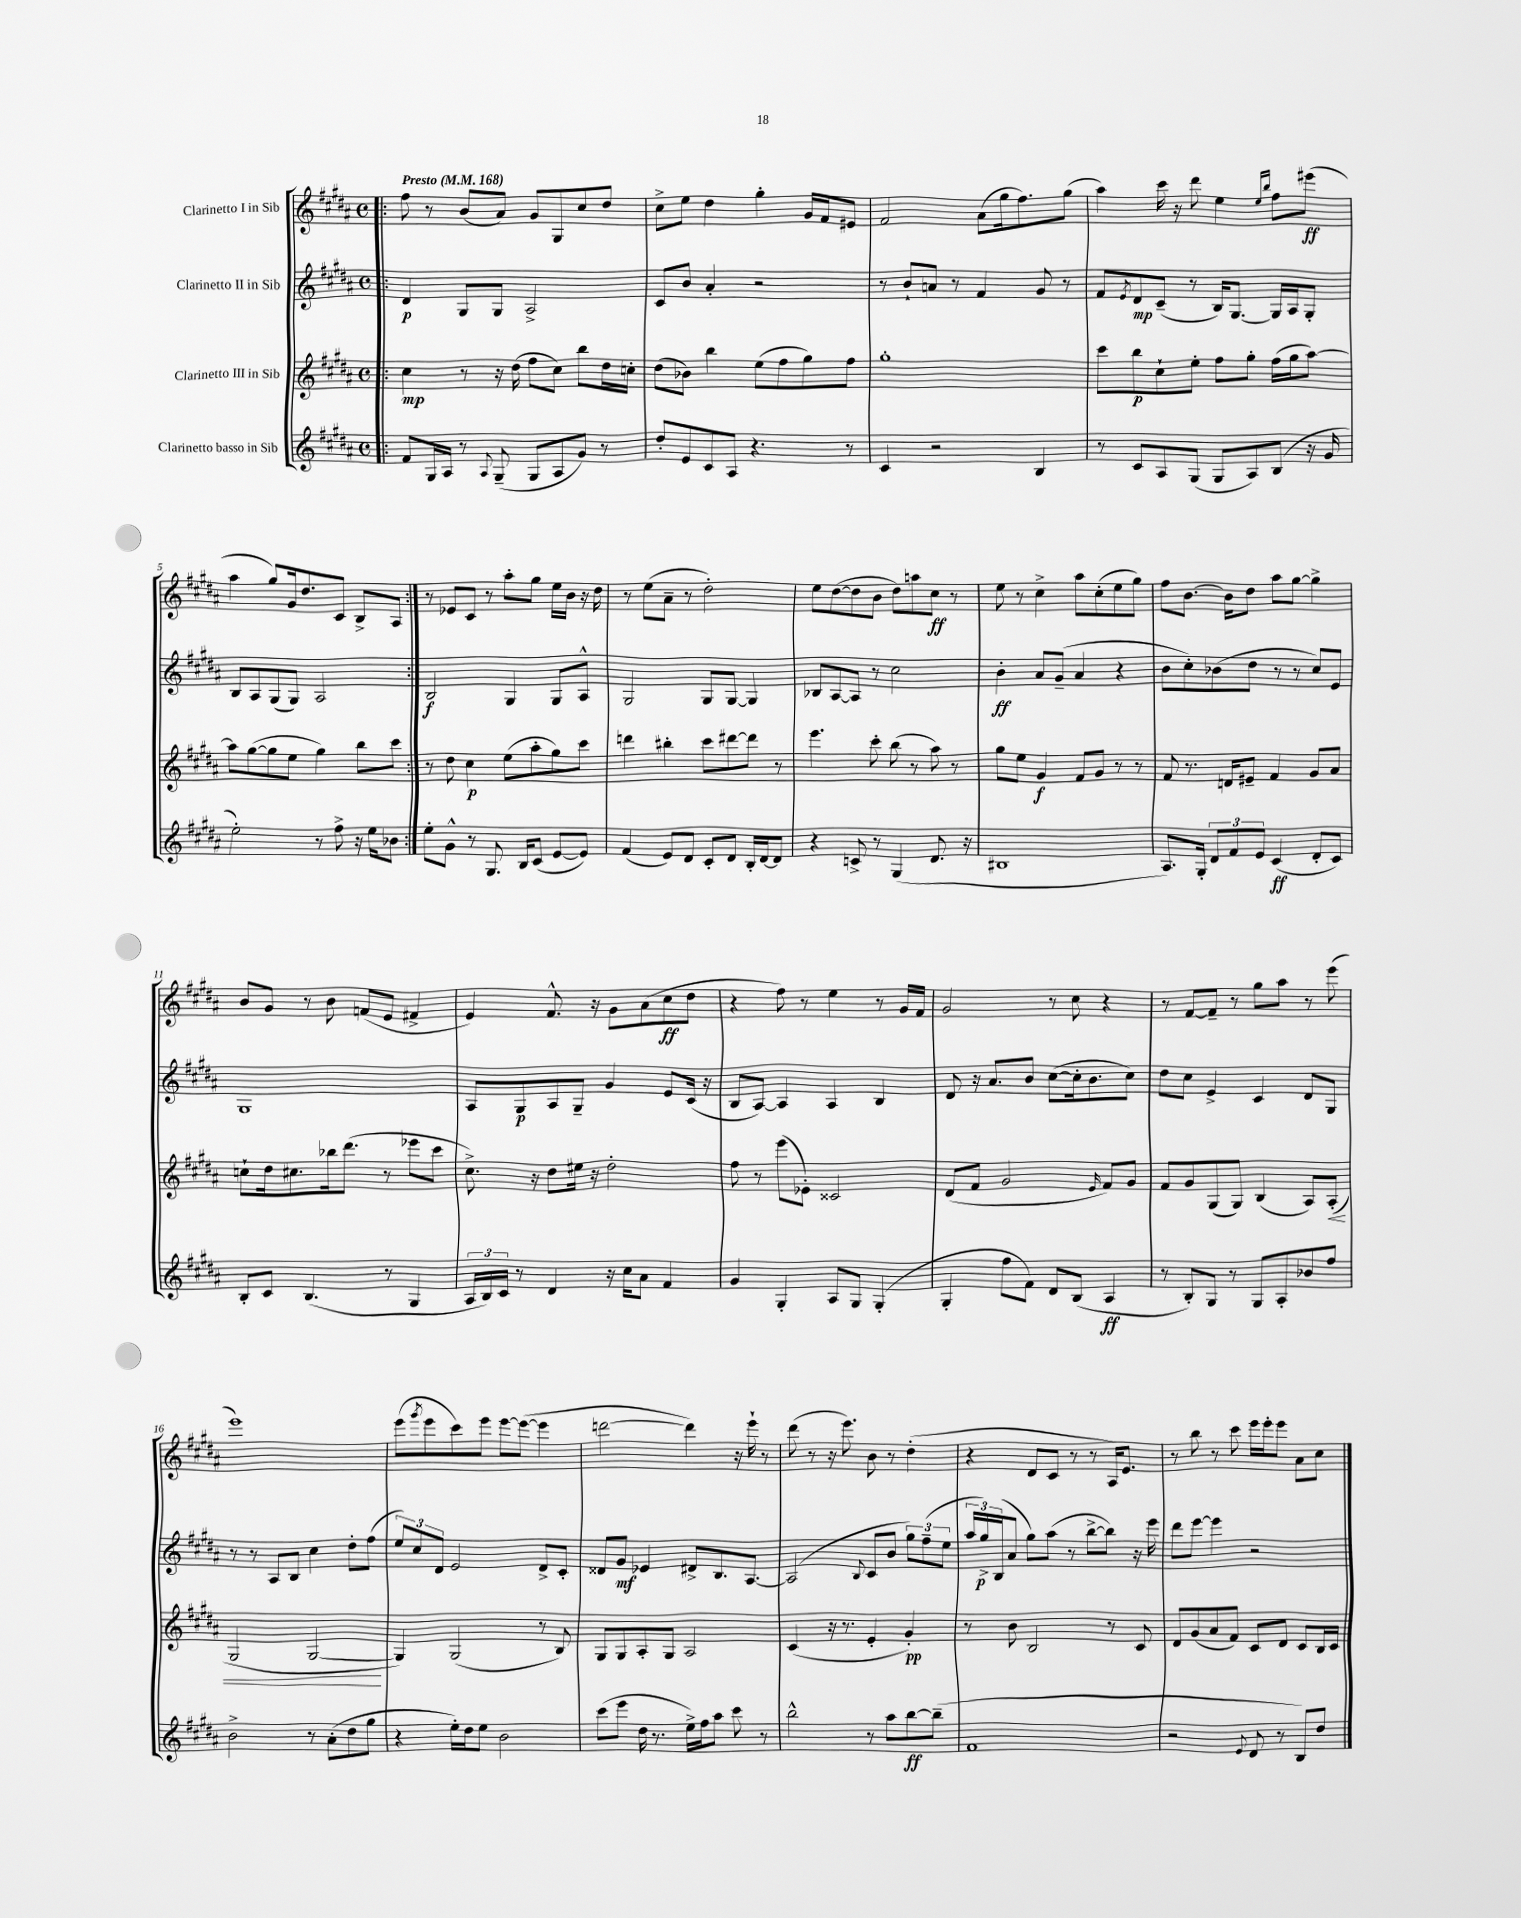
<<
\new StaffGroup <<
\new Staff = "s0" \with { instrumentName = "Clarinetto I in Sib" } {
    \clef treble \key b \major \defaultTimeSignature \time 4/4 \tempo "Presto" 4 = 168
    \repeat volta 2 { \bar ".|:" fis''8 r8 b'8( ais'8) gis'8 gis8 cis''8 dis''8 |
    cis''8-> e''8 dis''4 gis''4-. gis'16 fis'16 eis'8 |
    fis'2 ais'8( gis''16 fis''8.) gis''8( |
    ais''4) cis'''16 r16 dis'''8 e''4 \grace { e''16 b''16 } fis''8 eis'''8\ff( |
    ais''4 gis''8) gis'16 dis''8. cis'8 b8-> ais8 | }
    r8 ees'8 cis'8 r8 ais''8-. gis''8 e''16 b'16 r16 dis''16 |
    r8 e''8( ais'8-- r8 dis''2-.) |
    e''8 dis''8~( dis''8 b'8 dis''8) a''8 cis''8\ff r8 |
    e''8 r8 cis''4-> ais''8 cis''8-.( e''8 gis''8) |
    fis''8 b'8.~ b'16 dis''8 ais''8 gis''8~ gis''4-> |
    b'8 gis'8 r8 b'8 f'8( e'8 fis'4-> |
    e'4) fis'8.-^ r16 gis'8 ais'8( cis''8\ff dis''8 |
    r4 fis''8) r8 e''4 r8 gis'16 fis'16 |
    gis'2 r8 cis''8 r4 |
    r8 fis'8~ fis'8-- r8 gis''8 ais''8 r8 e'''8( |
    e'''1) |
    e'''8( \acciaccatura { gis'''8 } e'''8 cis'''8) e'''8 e'''8~ e'''8~( e'''4 |
    d'''2~ d'''4) r16 e'''16-! r8 |
    dis'''8( r8 r16 e'''8.) b'8 r8 dis''4-.( |
    r4 dis'8 cis'8 r8 r8 ais16) e'8. |
    r8 b''8 r8 cis'''8 e'''16 e'''16-. e'''8 ais'8 cis''8 \bar "|." |
}
\new Staff = "s1" \with { instrumentName = "Clarinetto II in Sib" } {
    \clef treble \key b \major \defaultTimeSignature \time 4/4
    \repeat volta 2 { \bar ".|:" dis'4\p gis8 gis8 ais2-> |
    cis'8 b'8 ais'4-. r2 |
    r8 b'8-! a'8 r8 fis'4 gis'8 r8 |
    fis'8 \acciaccatura { e'8 } dis'8\mp cis'8--( r8 b16) gis8.~ gis16 ais16 gis8-. |
    b8 ais8 gis8( gis8) ais2 | }
    b2\f gis4 gis8 ais8-^ |
    gis2 gis8 gis8~ gis4 |
    bes8 ais8~ ais8 r8 cis''2 |
    b'4-.\ff ais'8 gis'8--( ais'4 r4 |
    b'8 cis''8-.) bes'8( dis''8 r8 r8 cis''8) e'8 |
    gis1 |
    ais8 gis8\p ais8 gis8-- gis'4 e'8 cis'16( r16 |
    b8 ais8~) ais4 ais4 b4 |
    dis'8 r16 ais'8. b'8 cis''8~( cis''16-. b'8. cis''8) |
    dis''8 cis''8 e'4-> cis'4 dis'8 gis8 |
    r8 r8 ais8 b8 cis''4 dis''8-. fis''8( |
    \tuplet 3/2 { e''8) cis''8 dis'8 } e'2 dis'8-> cis'8-. |
    disis'8 gis'8\mf ees'4 dis'8-> b8. ais8.~ |
    ais2( \appoggiatura { b8 } cis'8 b'8 \tuplet 3/2 { gis''8) fis''8--( e''8 } |
    \tuplet 3/2 { ais''16 gis''16->\p) b16( } ais'8 gis''8) ais''8( r8 b''8~-> b''8) r16 e'''16 |
    dis'''8 e'''8~ e'''4 r2 \bar "|." |
}
\new Staff = "s2" \with { instrumentName = "Clarinetto III in Sib" } {
    \clef treble \key b \major \defaultTimeSignature \time 4/4
    \repeat volta 2 { \bar ".|:" cis''4\mp r8 r16 dis''16( fis''8 cis''8) b''8 dis''16 c''16-. |
    dis''8( bes'8) b''4 e''8( fis''8 gis''8) fis''8 |
    gis''1-. |
    cis'''8 b''8\p cis''8-! e''8-. fis''8 gis''8-. fis''16( gis''16 ais''8~) |
    ais''8 gis''8~( gis''8 e''8 gis''4) b''8 cis'''8 | }
    r8 dis''8 cis''4\p e''8( ais''8-. gis''8) cis'''8 |
    d'''4 bis''4-. cis'''8 dis'''8~ dis'''8 r8 |
    e'''4. cis'''8-. b''8( r8 ais''8) r8 |
    gis''8 e''8 gis'4\f fis'8 gis'8 r8 r8 |
    fis'8 r8. d'16 eis'8-- fis'4 gis'8 ais'8 |
    c''8-! dis''16 cis''8. bes''16 dis'''8.( r8 ees'''8 cis'''8 |
    cis''8.->) r16 dis''8 eis''16 r16 dis''2-. |
    fis''8 r8 e'''8( ees'8-.) cisis'2 |
    dis'8( fis'8 gis'2 \grace { e'16 } fis'8) gis'8 |
    fis'8 gis'8 gis8( gis8) b4( ais8) ais8-.\<( |
    gis2 gis2~\! |
    gis4) gis2( r8 b8) |
    gis8 gis8 ais8-. gis8 ais2 |
    cis'4( r16 r8. e'4-. gis'4-.\pp) |
    r8 b'8 b2 r8 cis'8 |
    dis'8 gis'8( ais'8 fis'8) cis'8 dis'8 cis'8 b16 cis'16 \bar "|." |
}
\new Staff = "s3" \with { instrumentName = "Clarinetto basso in Sib" } {
    \clef treble \key b \major \defaultTimeSignature \time 4/4
    \repeat volta 2 { \bar ".|:" fis'8 gis16 ais16 r8 \appoggiatura { ais8 } gis8--( gis8 ais8 gis'8) r8 |
    dis''8-. e'8 cis'8 ais8 r4. r8 |
    cis'4 r2 b4 |
    r8 cis'8 ais8 gis8( gis8 ais8) b8( r16 gis'16 |
    e''2-.) r8 fis''8-> r16 e''16 bes'8 | }
    e''8-. gis'8-^ r8 gis8. b16 cis'8( e'8~ e'8) |
    fis'4( e'8) dis'8 cis'8-. dis'8 b16-. dis'16~ dis'8 |
    r4 c'8-> r8 gis4( dis'8. r16 |
    bis1 |
    ais8.) gis16-. \tuplet 3/2 { dis'8 fis'8 e'8 } cis'4\ff( dis'8-. cis'8) |
    b8-. cis'8 b4.( r8 gis4 |
    \tuplet 3/2 { ais16 b16) cis'16 } r8 dis'4 r16 cis''16 ais'8 fis'4 |
    gis'4 gis4-. ais8 gis8 gis4-.( |
    gis4-. fis''8 fis'8) dis'8 b8( ais4\ff |
    r8 b8-.) gis8 r8 gis8 ais8-. bes'8 fis''8 |
    b'2-> r8 ais'8-.( dis''8 gis''8 |
    r4 e''16-.) dis''16 e''8 b'2 |
    cis'''8( e'''8 dis''16 r8. e''16->) fis''16 ais''8 cis'''8 r8 |
    b''2-^ r8 ais''8 b''8~\ff b''8--( |
    fis'1 |
    r2 \appoggiatura { e'8 } dis'8 r8 b8) dis''8 \bar "|." |
}
>>
>>
